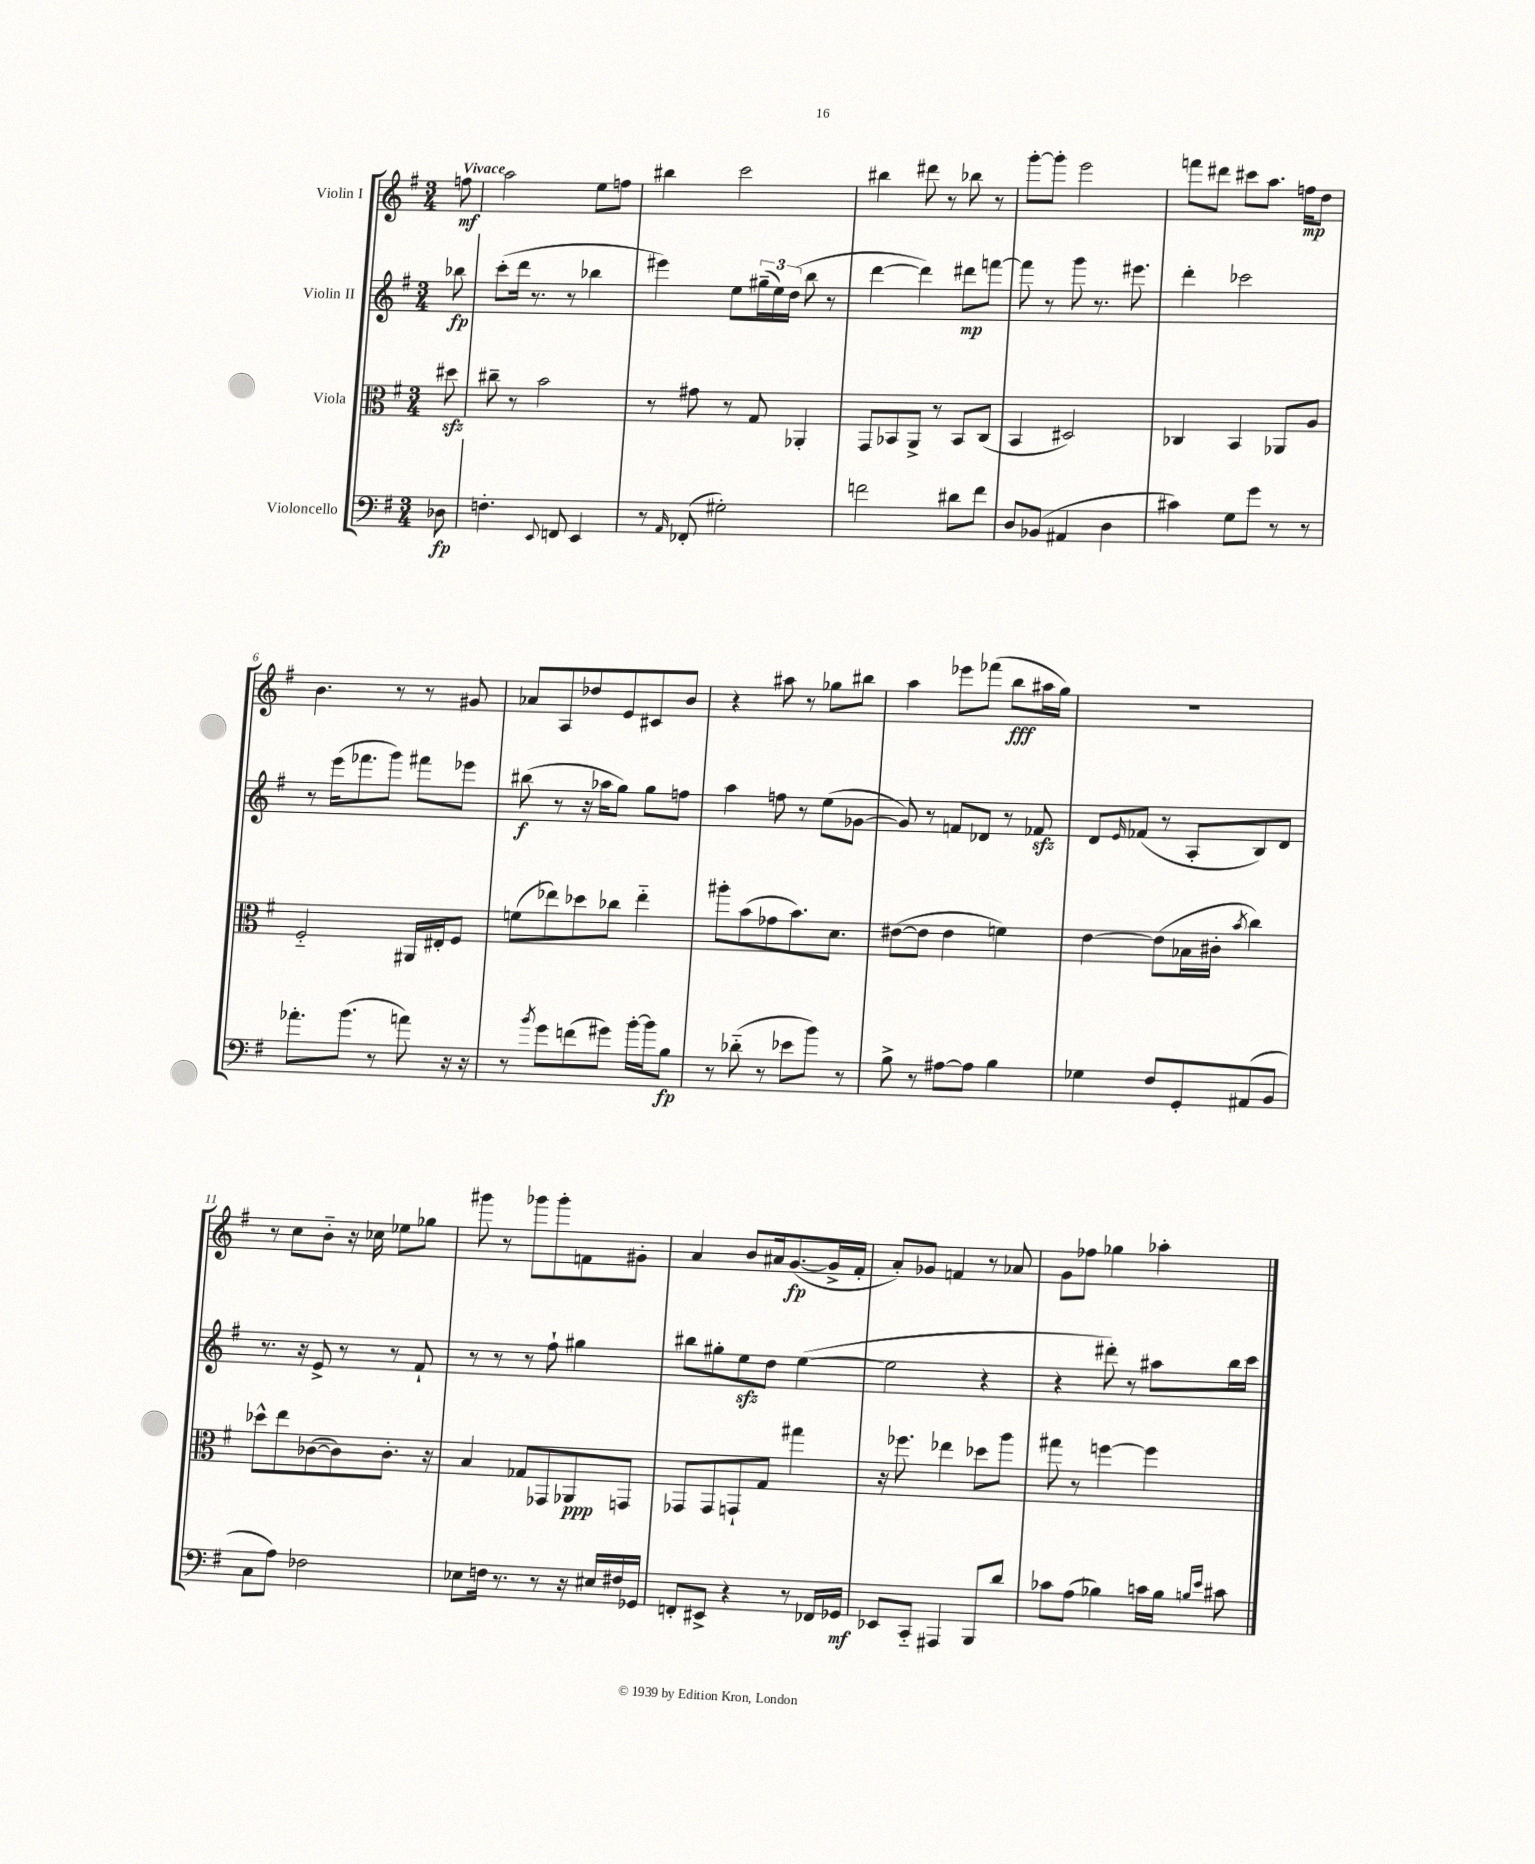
<<
\new StaffGroup <<
\new Staff = "s0" \with { instrumentName = "Violin I" } {
    \clef treble \key g \major \numericTimeSignature \time 3/4 \partial 8 \tempo "Vivace"
    f''8\mf |
    a''2 e''8 f''8 |
    bis''4 c'''2 |
    bis''4 dis'''8 r8 bes''8 r8 |
    g'''8~-. g'''8-. e'''2 |
    f'''8 dis'''8 cis'''8 a''8. f''16\mp d''8 |
    b'4. r8 r8 gis'8 |
    aes'8 a8 des''8 e'8 cis'8 b'8 |
    r4 ais''8 r8 ges''8 bis''8 |
    a''4 ees'''8 fes'''8( b''8\fff ais''16 g''16) |
    R2. |
    r8 c''8 b'8-_ r16 ces''16 ees''8 ges''8 |
    gis'''8 r8 ges'''8 ges'''8-. f'8 gis'8-. |
    a'4 b'8 ais'16 g'8.~\fp( g'16-> fis'16-. |
    a'8-.) ges'8 f'4 r8 aes'8 |
    g'8 fes''8 ges''4 aes''4-. \bar "|." |
}
\new Staff = "s1" \with { instrumentName = "Violin II" } {
    \clef treble \key g \major \numericTimeSignature \time 3/4 \partial 8
    bes''8\fp |
    c'''8-.( d'''16 r8. r8 bes''4 |
    eis'''4) e''8 \tuplet 3/2 { gis''16--( e''16) d''16( } b''8 r8 |
    d'''4~ d'''4) dis'''8\mp f'''8~ |
    f'''8 r8 g'''8 r8. eis'''8. |
    d'''4-. ces'''2 |
    r8 e'''16( fes'''8. g'''8) fis'''8 ees'''8 |
    bis''8\f( r8 r16 aes''16 g''8) g''8 f''8 |
    a''4 f''8 r8 e''8( ges'8~ |
    ges'8) r8 f'8 des'8 r8 fes'8\sfz |
    d'8 \grace { e'16 } fes'8( r8 a8-. b8) d'8 |
    r8. r16 e'8-> r8 r8 fis'8-! |
    r8 r8 r8 fis''8-! gis''4 |
    bis''8 gis''8-. e''8\sfz d''8 e''4~( |
    e''2 r4 |
    r4 dis'''8-.) r8 ais''8 b''16 c'''16 \bar "|." |
}
\new Staff = "s2" \with { instrumentName = "Viola" } {
    \clef alto \key g \major \numericTimeSignature \time 3/4 \partial 8
    dis''8\sfz |
    cis''8-- r8 b'2 |
    r8 gis'8 r8 g8 aes,4-. |
    g,8 bes,8 a,8-> r8 bes,8 c8( |
    b,4 dis2) |
    ces4 b,4 aes,8 a8 |
    fis2-_ ais,16 eis16-. fis8 |
    f'8( ees''8) des''8 ces''8 ees''4-_ |
    ais''8-. b'8( ges'8 b'8.) d'8. |
    eis'8~( eis'8 eis'4 f'4) |
    e'4~ e'8( bes16 cis'16-. \acciaccatura { b'8 } c''4) |
    des''8-^ e''8 ces'8~( ces'8) ces'8.-. r16 |
    b4 ges8 ges,8 aes,8\ppp g,8 |
    ges,8 ges,8 g,8-! g8 gis''4 |
    r16 fes''8. ees''4 des''8 a''8 |
    gis''8 r8 f''4~ f''4 \bar "|." |
}
\new Staff = "s3" \with { instrumentName = "Violoncello" } {
    \clef bass \key g \major \numericTimeSignature \time 3/4 \partial 8
    des8\fp |
    f4.-. \appoggiatura { e,8 } f,8 e,4 |
    r8 \grace { a,16 } fes,8-.( gis2-.) |
    f'2 dis'8 f'8 |
    d8 bes,8( ais,4 d4 |
    cis'4) g8 g'8 r8 r8 |
    aes'8.-. b'8.( r8 a'8) r16 r16 |
    r8 \acciaccatura { b'8 } g'8 f'8( gis'8) b'16~-. b'16 b8\fp |
    r8 des'8-_( r8 ees'8 b'8) r8 |
    b8-> r8 ais8~ ais8 b4 |
    ges4 fis8 g,8-. ais,8( b,8 |
    c8 a8) fes2 |
    ees8 f16 r8. r8 r16 eis16 fis16 ges,16 |
    f,8-. eis,8-> r4 r8 fes,16 ges,16\mf |
    ees,8 c,8-_ ais,,4 b,,8 d'8 |
    ces'8 a8( bes4) c'16 bes16 \grace { b16 e'16 } cis'8 \bar "|." |
}
>>
>>
